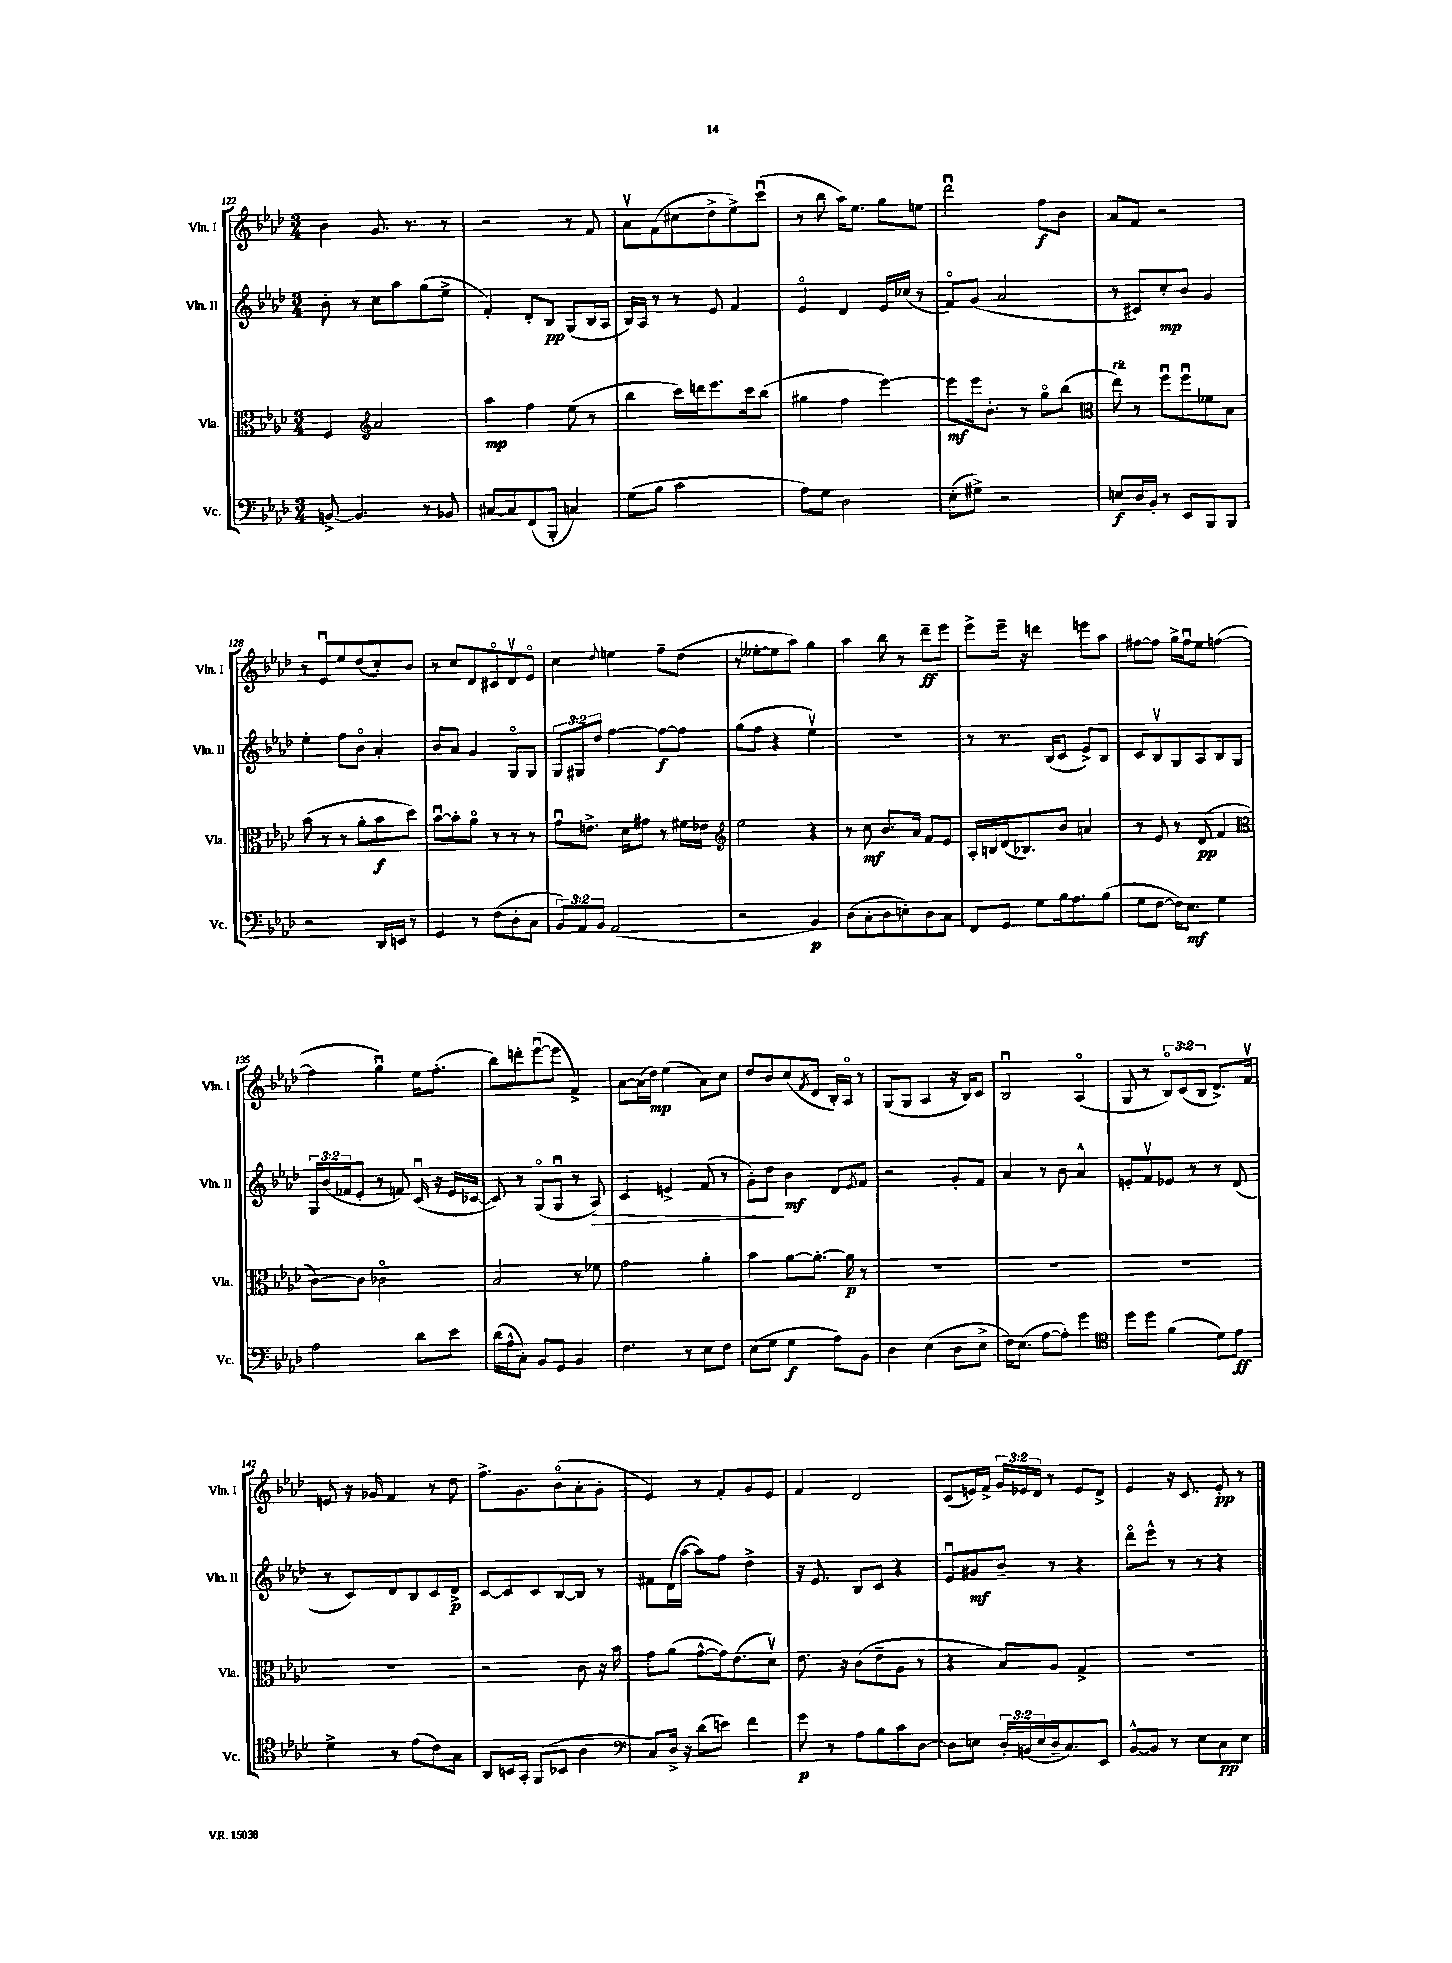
<<
\new StaffGroup <<
\new Staff = "s0" \with { instrumentName = "Vln. I" shortInstrumentName = "Vln. I" } {
    \clef treble \key aes \major \numericTimeSignature \time 3/4 \override Staff.TupletNumber.text = #tuplet-number::calc-fraction-text
    bes'4 g'8. r8. r8 |
    r2 r8 f'8 |
    aes'8\upbow f'8( cis''8 des''8-> ees''8->) c'''8\downbow( |
    r8 bes''8 aes''16) ees''8. g''8 e''8 |
    des'''2\downbow f''8\f bes'8 |
    aes'8 f'8 r2 |
    r8 ees'8\downbow ees''8 des''8( c''8-.) bes'8 |
    r8 c''8 des'8 cis'8\flageolet des'8\upbow ees'8\flageolet |
    c''4 \appoggiatura { des''8 } e''4 f''8-- des''8( |
    r8 eeses''8~-. eeses''8 aes''8) g''4 |
    aes''4 bes''8 r8 des'''8--\ff ees'''8 |
    ees'''8-> ees'''16-- r16 d'''4 e'''8 aes''8 |
    fis''8~ fis''8 g''16-> fis''16\downbow ees''8 f''4~( |
    f''4 g''4\downbow) ees''16 f''8.-.( |
    bes''8) d'''8-. ees'''8~\downbow( ees'''8 f'4->) |
    aes'8~ aes'16( des''16\mp) ees''4( aes'8) c''8 |
    des''8 bes'8 c''8( \acciaccatura { f'8 } des'8 bes16-.) aes16\flageolet r8 |
    g8( g8 aes4 r16 bes16) c'8 |
    bes2\downbow aes4\flageolet( |
    g8 r8 \tuplet 3/2 { bes8\flageolet) c'8( bes8 } des'8.->) f'16\upbow |
    e'8 r16 ges'16 f'4 r8 des''8 |
    f''8.-> g'8. bes'8\flageolet( aes'8-. g'8-. |
    ees'4) r8 f'8-. g'8 ees'8 |
    f'4 des'2 |
    c'8( e'16) f'16-> \tuplet 3/2 { g'16 ees'16 des'16 } r8 ees'8 des'8-> |
    ees'4 r16 c'8. ees'8-.\pp r8 \bar "|." |
}
\new Staff = "s1" \with { instrumentName = "Vln. II" shortInstrumentName = "Vln. II" } {
    \clef treble \key aes \major \numericTimeSignature \time 3/4 \override Staff.TupletNumber.text = #tuplet-number::calc-fraction-text
    bes'8-. r8 c''8 aes''8 g''8( ees''8-> |
    f'4-.) des'8-. bes8\pp g8( bes16 aes16 |
    bes16) aes16 r8 r8 ees'8 f'4 |
    ees'4\flageolet des'4 ees'16 ces''16( r8 |
    f'8\flageolet) g'8( aes'2 |
    r8 cis'8) c''8-.\mp bes'8 g'4 |
    ees''4-. f''8 bes'8\flageolet aes'4-. |
    bes'8 aes'8 g'4 g8\flageolet g8 |
    \tuplet 3/2 { g8 gis8 des''8 } f''4~ f''8~\f f''8 |
    g''8( f''8 r4 ees''4\upbow) |
    R2. |
    r8 r8. bes16( c'8 ees'8->) bes8 |
    c'8 bes8\upbow g8 aes8 bes8 g8 |
    \tuplet 3/2 { g16 bes'16( fes'16 } ees'8-. r8 f'8) c'16\downbow( r16 ees'16 ces'16~ |
    ces'8) r8 g8\flageolet( g8\downbow r8 aes8\>) |
    c'4 e'4-> f'8( r8 |
    g'8-.) des''8\! bes'4\mf des'8 \acciaccatura { ees'8 } f'8 |
    r2 g'8-. f'8 |
    aes'4 r8 bes'8 aes'4-^ |
    e'8-. f'8\upbow ees'8 r8 r8 des'8( |
    r8 c'8) des'8 bes8 c'8 des'8->\p |
    c'8~ c'8 c'8 bes8~ bes8 r8 |
    fis'8 des'16( aes''16~ aes''8) f''8 des''4-> |
    r16 ees'8. bes8 c'8 r4 |
    ees'8\downbow gis'8\mf bes'8-- r8 r4 |
    des'''8\flageolet ees'''8-^ r8 r8 r4 \bar "|." |
}
\new Staff = "s2" \with { instrumentName = "Vla." shortInstrumentName = "Vla." } {
    \clef alto \key aes \major \numericTimeSignature \time 3/4
    f4 \clef treble aes'2 |
    aes''4\mp f''4 ees''8( r8 |
    bes''4 c'''16) d'''16 ees'''8. c'''16 bes''8( |
    gis''4 f''4 ees'''4~) |
    ees'''8\mf ees'''16 bes'8.-. r8 g''8\flageolet bes''8( |
    \clef alto ees''8^\markup { \italic "rit." }) r8 f''8\downbow f''8\downbow fes'8 bes8 |
    bes'8( r8 r8 aes'8-. bes'8\f des''8) |
    bes'8~\downbow bes'8-. aes'8\flageolet r8 r8 r8 |
    g'8\downbow e'8.-> des'16 gis'8 r8 fis'16 ees'16 |
    \clef treble ees''2 r4 |
    r8 c''8\mf bes'8. aes'16 f'8 ees'8 |
    aes16-. b16 des'16( bes8.) bes'8 a'4 |
    r8 ees'8 r8 des'8\pp( f'4 |
    \clef alto c'8~) c'8 ces'2\flageolet |
    bes2 r8 fes'8 |
    g'2 aes'4-. |
    bes'4 aes'8~ aes'8.~-. aes'16\p r8 |
    R2. |
    R2. |
    R2. |
    R2. |
    r2 c'8 r16 bes'16 |
    g'8 aes'8( g'8~-^ g'16) ees'8.( des'8\upbow) |
    ees'8. r16 c'8( ees'8-- aes8 r8 |
    r4 bes8) aes8 g4-> |
    R2. \bar "|." |
}
\new Staff = "s3" \with { instrumentName = "Vc." shortInstrumentName = "Vc." } {
    \clef bass \key aes \major \numericTimeSignature \time 3/4 \override Staff.TupletNumber.text = #tuplet-number::calc-fraction-text
    b,8~-> b,4. r8 bes,8 |
    cis8~ cis8 f,8( bes,,8-. c4) |
    g8( bes8 c'2 |
    aes8) g8 des2 |
    ees8-.( gis8->) r2 |
    e8\f des16 bes,16-. r8 ees,8 bes,,8 bes,,8 |
    r2 des,16 e,16 r8 |
    g,4 r8 f8( des8-. c8 |
    \tuplet 3/2 { bes,8) aes,8 bes,8 } aes,2( |
    r2 bes,4\p) |
    des8( c8-. des8 e8-.) des8 c8 |
    f,8 g,8 g8 bes16 aes8. bes8( |
    g8 f8~ f16) ees8.\mf g4 |
    aes2 des'8 ees'8 |
    des'16( aes16-^ c8-.) bes,8 g,8 bes,4 |
    f4. r8 ees8 f8 |
    ees8( g8 g4\f aes8) bes,8 |
    des4 ees4( des8 ees8-> |
    f16) ees8.( aes8~ aes8-.) g'4 |
    \clef tenor des''8 des''8 f'4( des'8) ees'8\ff |
    des'4-> r8 ees'8( c'8) g8 |
    aes,8 b,16 g,16-. f,8( bes,8 aes4 |
    \clef bass c8) des16-> r16 des'8( e'8) f'4 |
    g'8\p r8 aes8 bes8 c'8 des8~ |
    des8 e8 \tuplet 3/2 { des16-. b,16( e16 } des16-- c8.) ees,8 |
    bes,8~-^ bes,8 r8 ees8 c8\pp ees8 \bar "|." |
}
>>
>>
\layout { \context { \Score currentBarNumber = #122 } }
